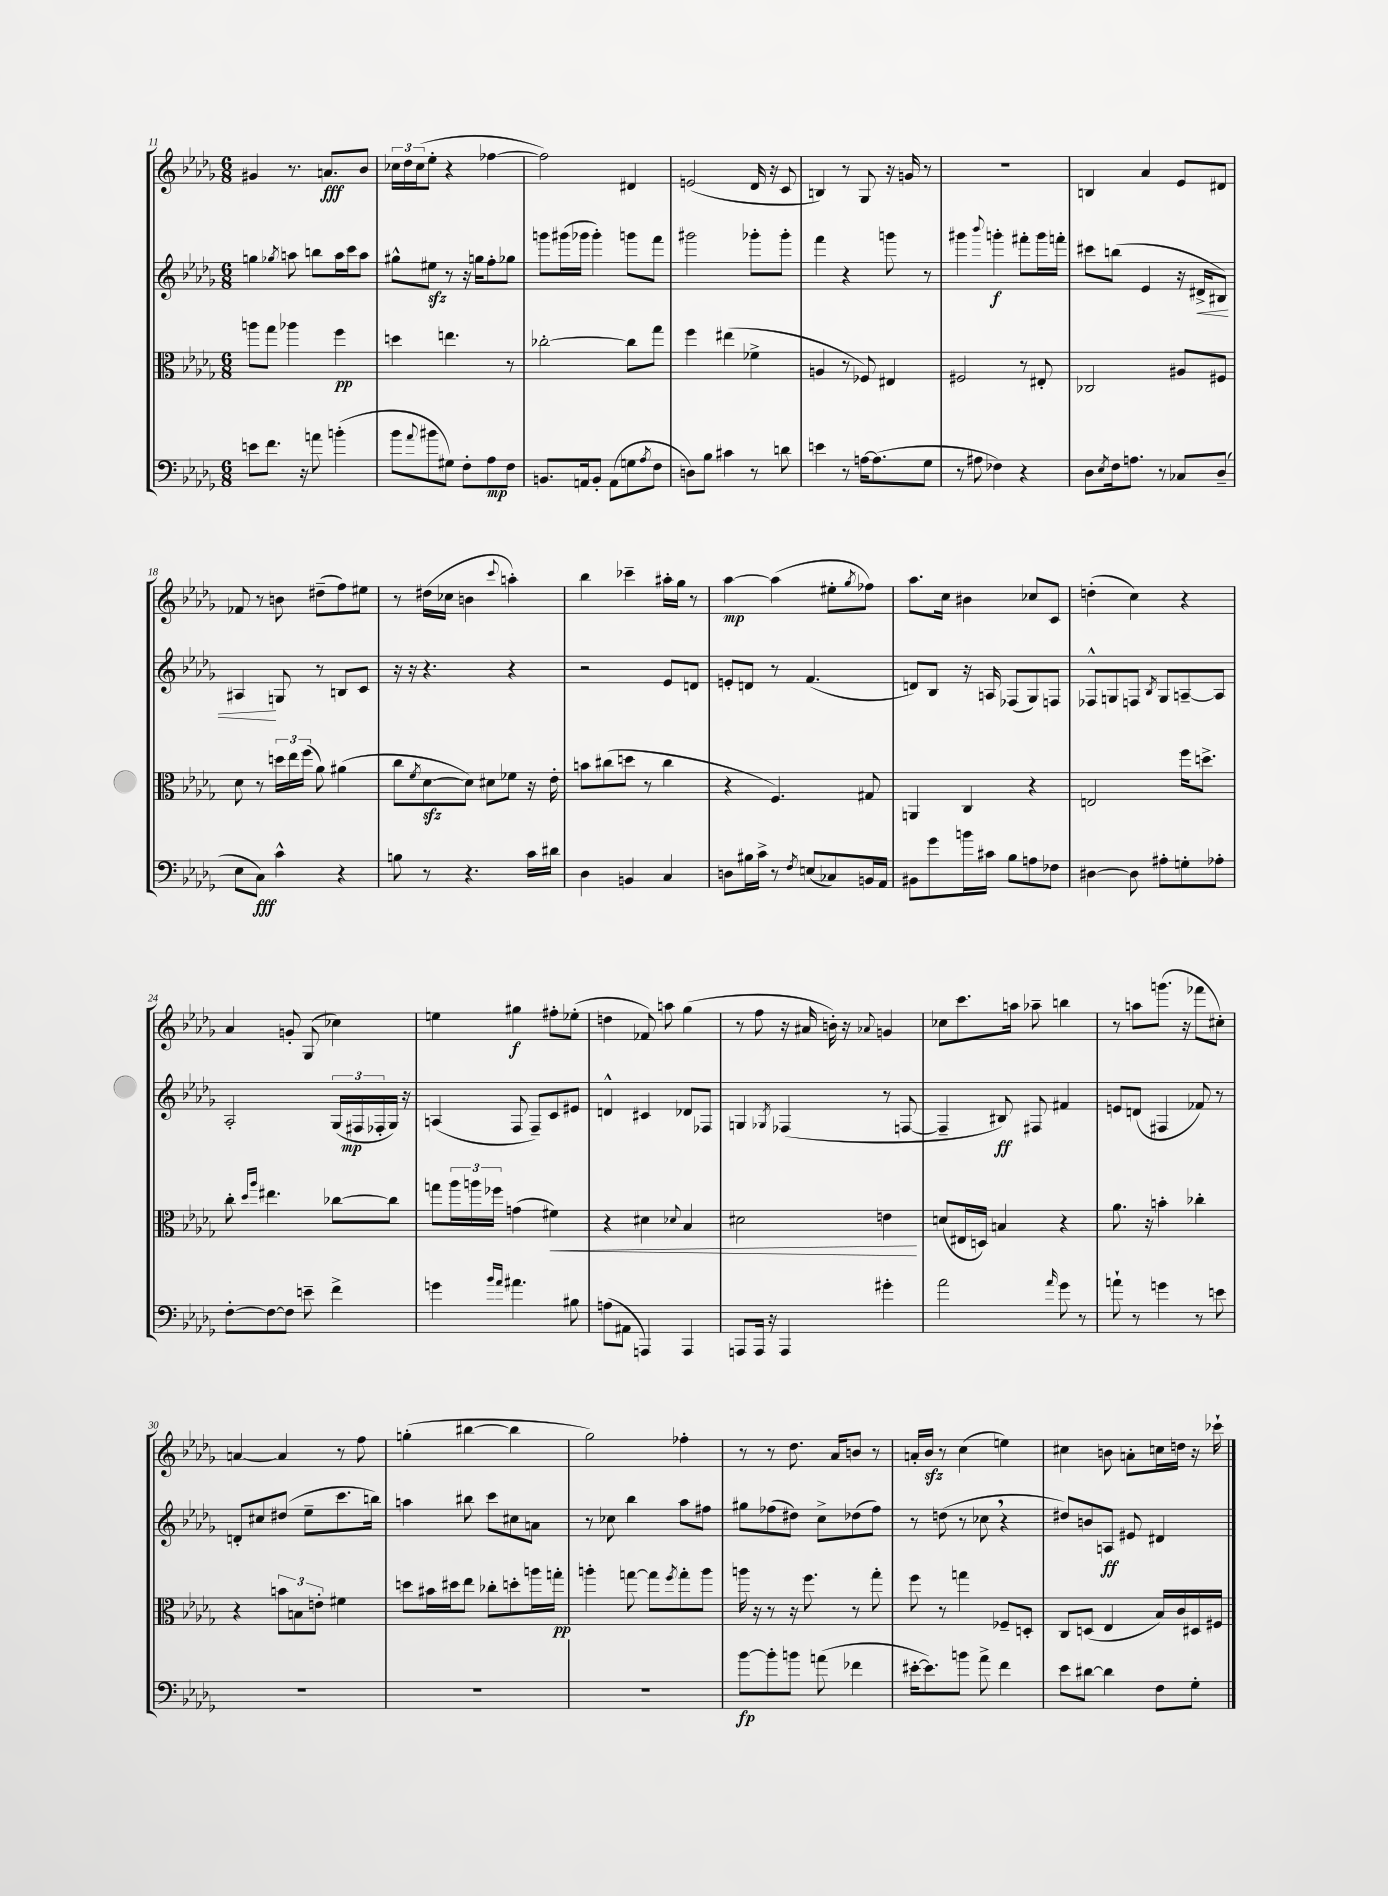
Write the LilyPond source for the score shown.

<<
\new StaffGroup <<
\new Staff = "s0" {
    \clef treble \key des \major \numericTimeSignature \time 6/8
    gis'4 r8. a'8.\fff bes'8 |
    \tuplet 3/2 { ces''16 des''16 ces''16( } ees''8-. r4 fes''4~ |
    fes''2) dis'4 |
    e'2( des'16 r16 c'8 |
    b4) r8 ges8 r16 g'16 r8 |
    R2. |
    b4 aes'4 ees'8 dis'8 |
    fes'8 r8 b'8 dis''8--( f''8) eis''8 |
    r8 dis''16( ces''16 b'4 \appoggiatura { c'''8 } a''4-.) |
    bes''4 ces'''4-- ais''16-. ges''16 r8 |
    aes''4~\mp aes''4( eis''8-. \acciaccatura { ges''8 } fes''8) |
    aes''8. c''16 bis'4 ces''8 c'8 |
    d''4-.( c''4) r4 |
    aes'4 g'8-. ges8( ces''4) |
    e''4 gis''4\f fis''8-. ees''8-.( |
    d''4 fes'8) a''8 ges''4( |
    r8 f''8 r16 ais'16 b'16-.) r16 \appoggiatura { aes'8 } g'4 |
    ces''8 c'''8. a''16 aes''8-- b''4 |
    r8 a''8 g'''8.( r16 fes'''8 cis''8-.) |
    a'4~ a'4 r8 f''8 |
    g''4-.( bis''4~ bis''4 |
    ges''2) fes''4-. |
    r8 r8 des''8. aes'16 b'8 r8 |
    a'16-. bes'16\sfz r8 c''4( e''4) |
    cis''4 b'8 a'8-. c''16 d''16 r16 ces'''16-! \bar "|." |
}
\new Staff = "s1" {
    \clef treble \key des \major \numericTimeSignature \time 6/8
    g''4 \acciaccatura { ges''8 } a''8 b''8 a''16 c'''16 a''8 |
    gis''8-^ eis''8\sfz r8 r16 g''16 f''8-. ges''8 |
    g'''8 gis'''16( ges'''16 ges'''4-.) g'''8 f'''8 |
    gis'''2 ges'''8-. ges'''8-. |
    f'''4 r4 g'''8 r8 |
    gis'''4 \appoggiatura { bes'''8 } g'''4-.\f fis'''8-. g'''16 f'''16-. |
    cis'''8 b''8( ees'4 r16 dis'16->\< bis8) |
    ais4\! g8 r8 b8 c'8 |
    r16 r16 r4. r4 |
    r2 ees'8 d'8 |
    e'8-. d'8 r8 f'4.( |
    d'8) bes8 r16 a16 fes8( ges8) f8 |
    fes8-^ g8 f8 \acciaccatura { bes8 } g8 a8~-- a8 |
    aes2-. \tuplet 3/2 { ges16( fis16\mp fes16-. } ges16) r16 |
    a4( f8 f8--) c'8 eis'8 |
    d'4-^ cis'4 des'8 fes8 |
    g4 \acciaccatura { ges8 } fes4( r8 f8~ |
    f4-- bis8\ff) fis8 fis'4 |
    e'8 d'8( fis4 fes'8) r8 |
    d'8-. cis''8 dis''8( ees''8-- c'''8. b''16) |
    a''4 bis''8 c'''8 cis''8 a'8 |
    r8 ces''8 bes''4 aes''8 fis''8 |
    gis''8 fes''8( dis''8) c''8-> des''8( fes''8) |
    r8 d''8( r8 ces''8 \breathe r4 |
    dis''8) b'8 a8\ff eis'8 dis'4 \bar "|." |
}
\new Staff = "s2" {
    \clef alto \key des \major \numericTimeSignature \time 6/8
    a''8 ges''8 aes''4 f''4\pp |
    d''4 e''4. r8 |
    ces''2~-. ces''8 ges''8 |
    f''4 eis''4( fes'4-> |
    a4 r8 fes8) eis4 |
    fis2 r8 eis8-. |
    ces2 ais8 fis8 |
    des'8 r8 \tuplet 3/2 { d''16 ees''16 f''16( } aes'8) ais'4( |
    c''8 \acciaccatura { f'8 } des'8~\sfz des'8) dis'8 fes'8 r16 ees'16-. |
    b'8 cis''8( d''8 r8 cis''4 |
    r4 f4.) gis8 |
    a,4 c4 r4 |
    e2 f''16 d''8.-> |
    c''8-. \grace { des''16 aes''16 } eis''4. ces''8~ ces''8 |
    g''8 \tuplet 3/2 { aes''16 a''16 fes''16 } g'4( fis'4\<) |
    r4 dis'4 \appoggiatura { des'8 } bes4 |
    dis'2 e'4\! |
    d'8( eis16 d16) b4 r4 |
    aes'8. r16 b'4-. ces''4-. |
    r4 \tuplet 3/2 { b'8 b8 e'8-. } fis'4 |
    d''8 bis'16 dis''16 ees''8 ces''8-. d''8-. a''16 g''16-.\pp |
    a''4-. g''8~ g''8 \acciaccatura { f''8 } g''8-. a''8 |
    a''16 r16 r8 r16 f''8. r8 ges''8-. |
    f''8 r8 g''4 fes8-- d8-. |
    c8 d8( ees4 bes16) c'16 dis16 fis16 \bar "|." |
}
\new Staff = "s3" {
    \clef bass \key des \major \numericTimeSignature \time 6/8
    e'8 f'8. r16 a'8 b'4-.( |
    bes'8 \appoggiatura { aes'8 } bis'8 gis8) f8-. aes8\mp f8 |
    b,8. a,16 b,8-. a,8( g8 \acciaccatura { aes8 } f8 |
    d8) bes8 cis'4 r8 d'8 |
    e'4 r8 a16~ a8.( ges8 |
    r8 ais8 fes4) r4 |
    des8 \acciaccatura { ees8 } f16 a8. r8 ces8 des8--( |
    ees8 c8\fff) c'4-^ r4 |
    b8 r8 r4. c'16 dis'16 |
    des4 b,4 c4 |
    d8 bis16 c'16-> r8 \acciaccatura { f8 } e8( ces8) b,16 aes,16 |
    bis,8 ges'8 b'16 cis'16 bes8 a8 fes8 |
    dis4~ dis8 ais8-. g8-. aes8-. |
    f8~-. f8~ f8 e'8-- f'4-> |
    g'4 \grace { bes'16 aes'16 } ais'4. bis8 |
    a8( ais,8 a,,4) a,,4 |
    a,,8 a,,16 r16 a,,4 gis'4-. |
    aes'2 \grace { aes'16 } ges'8 r8 |
    a'8-! r8 g'4 r8 e'8 |
    R2. |
    R2. |
    R2. |
    bes'8~\fp bes'8-. b'8 a'8( fes'4 |
    eis'16~-. eis'8.) b'8 aes'8-> f'4 |
    ees'8 dis'8~ dis'4 f8 ges8-. \bar "|." |
}
>>
>>
\layout { \context { \Score currentBarNumber = #11 } }
